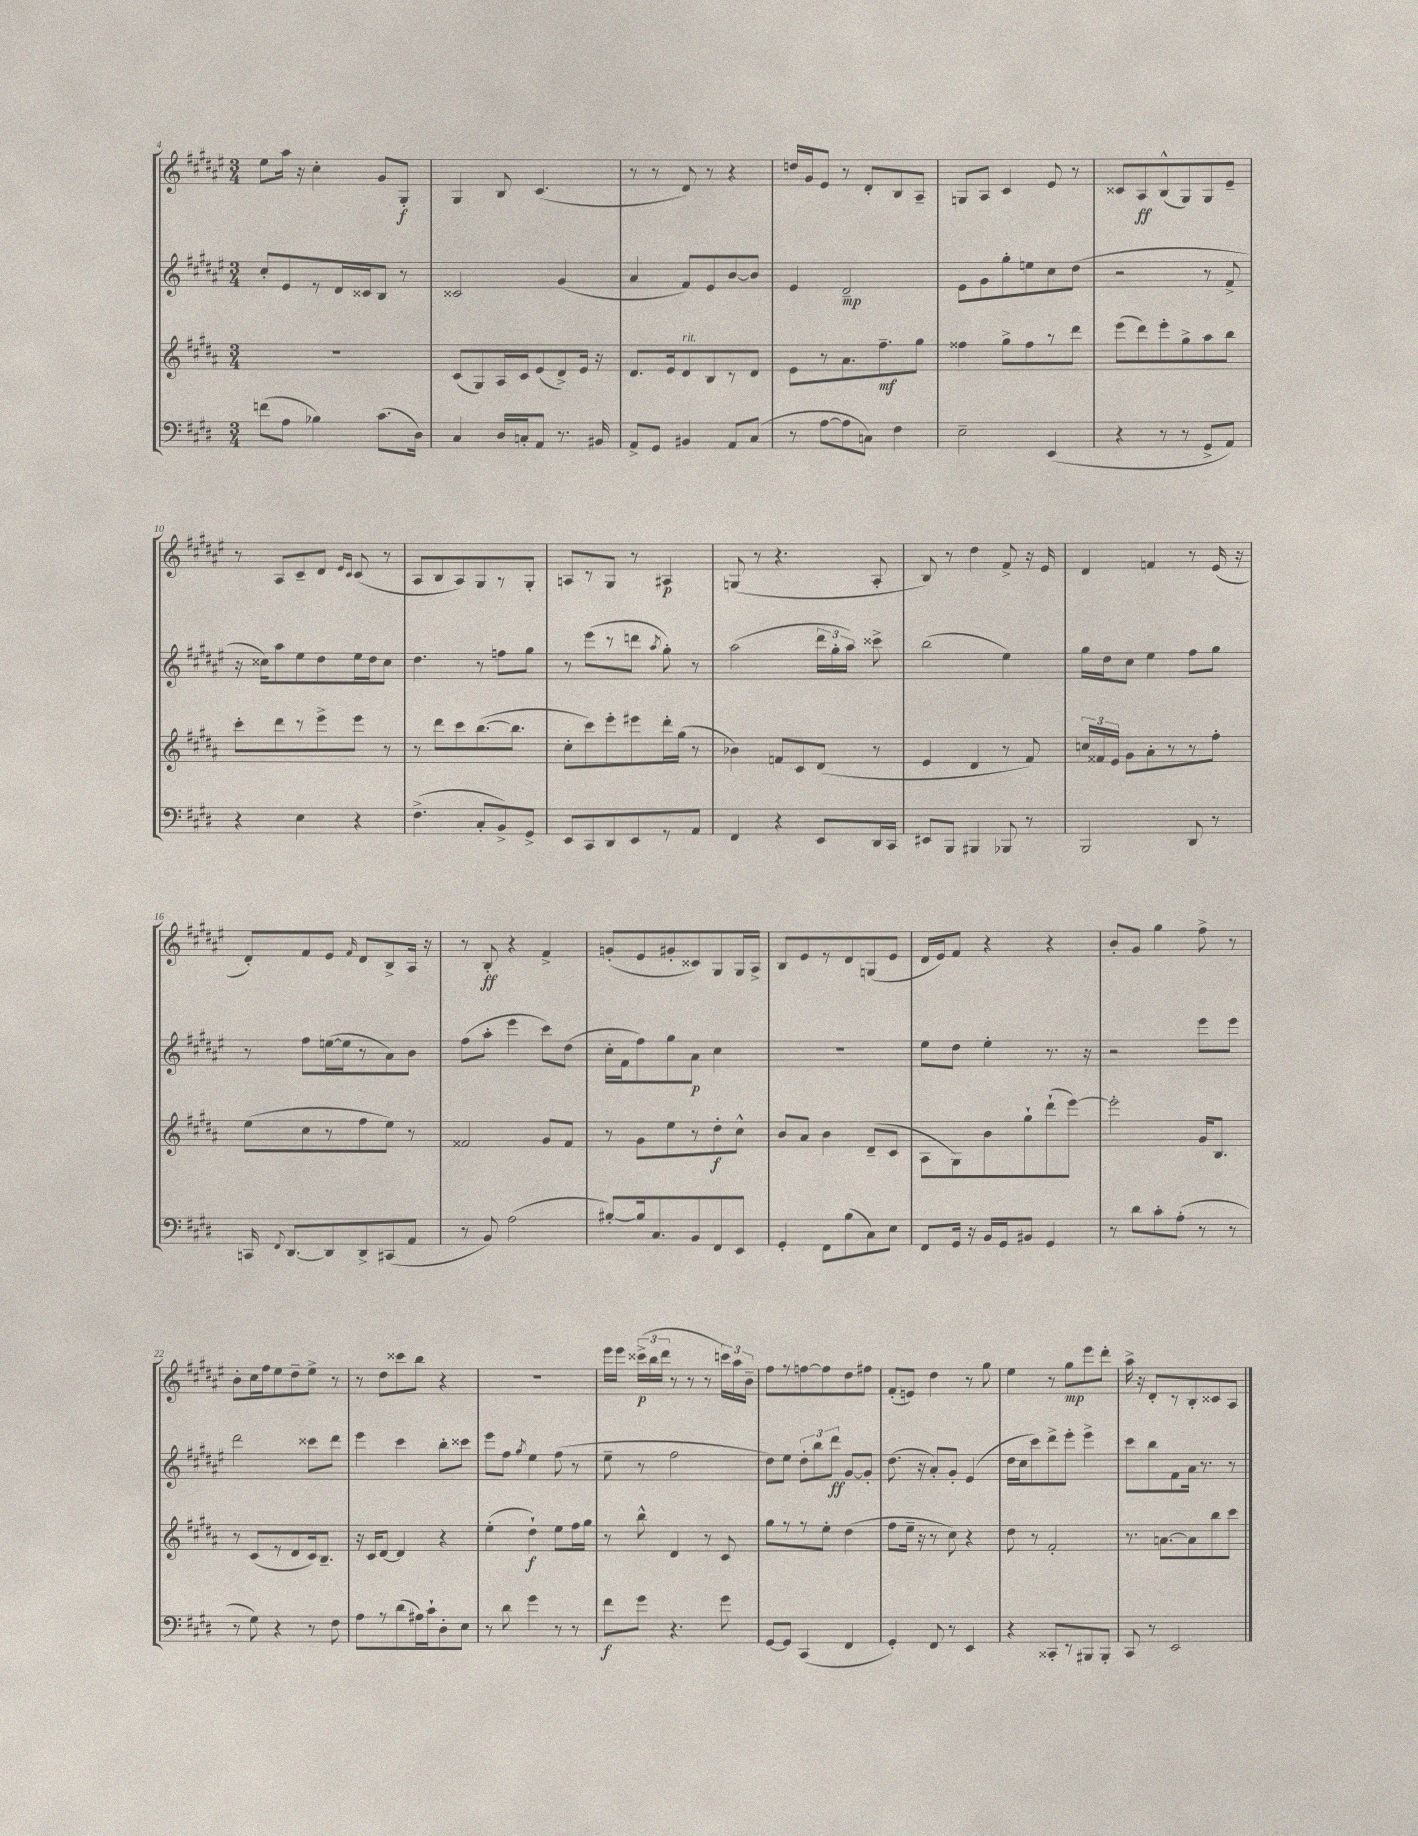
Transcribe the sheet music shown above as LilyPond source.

<<
\new StaffGroup <<
\new Staff = "s0" {
    \clef treble \key fis \major \numericTimeSignature \time 3/4
    \autoBeamOff eis''8[ ais''16] r16 cis''4-. gis'8[ gis8]-.\f |
    gis4 b8 cis'4.( |
    r8 r8 dis'8) r8 r4 |
    d''16[ gis'16 eis'8] r8 dis'8[-. b8 ais8]-- |
    g8[ ais8] cis'4 eis'8 r8 |
    cisis'8[ ais8\ff b8-^( gis8) gis8 eis'8]-- |
    r8 ais8[ cis'8-- dis'8] \grace { eis'16[ cis'16] } cis'8( r8 |
    ais8[ b8 ais8) gis8 r8 gis8]-. |
    a8[ r8 gis8] r8 ais4\p |
    g8( r8 r4. ais8-. |
    b8) r8 dis''4 fis'8-> r16 eis'16 |
    dis'4 f'4 r8 eis'16( r16 |
    dis'8[-.) fis'8 eis'8] \grace { fis'16 } dis'8[ b8-> ais16] r16 |
    r8 b8-.\ff r4 fis'4-> |
    g'8[-.( eis'8 gis'8-. cisis'8) gis8 gis16 ais16]-> |
    b8[ eis'8 r8 dis'8 g8( eis'8] |
    dis'16[ eis'16) fis'8] r4 r4 |
    b'8[-. gis'8] gis''4 fis''8-> r8 |
    b'8[-. cis''16 fis''16 eis''8 dis''8-- eis''8]-> r8 |
    r8 dis''8[ cisis'''8 b''8] r4 |
    R2. |
    eis'''16[ eis'''16] \tuplet 3/2 { cisis'''16[->\p( b''16 dis'''16] } r8 r8 r8 \tuplet 3/2 { c'''16[) ais''16 b'16]-- } |
    fis''8[ r8 f''8~ f''8 dis''8 fis''8] |
    fis'8[-.( e'8]) dis''4 r8 gis''8 |
    eis''4 r8 gis''8[\mp eis'''8 dis'''8]-. |
    ais''16-> r16 dis'8[-. r8 b8-. cisis'8 ais8] \bar "|." |
}
\new Staff = "s1" {
    \clef treble \key fis \major \numericTimeSignature \time 3/4
    \autoBeamOff cis''8[-. eis'8 r8 dis'16 cisis'16 b8] r8 |
    cisis'2 gis'4( |
    ais'4 fis'8[) eis'8 b'8~ b'8] |
    eis'4 dis'2--\mp |
    eis'8[ gis'8 gis''8-. e''8 cis''8 dis''8]( |
    r2 r8 fis'8-> |
    r16 cisis''16[) ais''8 eis''8 dis''8 eis''16 dis''16 cisis''8] |
    dis''4. r8 f''8[ gis''8] |
    r8 eis'''8[( r8 d'''8] \acciaccatura { ais''8 } gis''8-.) r8 |
    ais''2( \tuplet 3/2 { dis'''16[ gis''16-. ais''16]) } cisis'''8-> |
    b''2( eis''4) |
    gis''16[ dis''16 cis''8] eis''4 fis''8[ gis''8] |
    r8 fis''8[ e''16~( e''16 r8 ais'8) b'8] |
    fis''8[( ais''8]-. eis'''4 cis'''8[) dis''8]( |
    cis''16[-. fis'16 fis''8) gis''8 ais'8]\p cis''4 |
    R2. |
    eis''8[ dis''8] eis''4-. r8. r16 |
    r2 eis'''8[ eis'''8] |
    dis'''2 cisis'''8[ dis'''8] |
    eis'''4 cis'''4 b''8[-. cisis'''8] |
    eis'''8[ fis''8] \acciaccatura { gis''8 } eis''4 fis''8( r8 |
    eis''8-- r8 fis''2 |
    dis''8[) eis''8] \tuplet 3/2 { dis''8[-. b''8 dis'''8]\ff } gis'8[~ gis'8]-. |
    dis''8.( r16 ais'8[-.) gis'8]-. eis'4( |
    dis''16[ cis''16 cis'''8) dis'''8-> eis'''8]-. eis'''4-> |
    cis'''8[ b''8 fis'8 ais'16] r8. r8 \bar "|." |
}
\new Staff = "s2" {
    \clef treble \key b \major \numericTimeSignature \time 3/4
    \autoBeamOff R2. |
    cis'8[( gis8) ais16 cis'16 e'8( dis'8->) e'16] r16 |
    dis'8.[ e'16 dis'8^\markup { \italic "rit." } b8 r8 dis'8] |
    e'8[ r8 ais'8. fis''8.--\mf gis''8] |
    fisis''4 gis''8[-> fisis''8 r8 dis'''8] |
    e'''8[( dis'''8) e'''8-. gis''8-> ais''8 b''8] |
    cis'''8[-. dis'''8 r8 e'''8-> e'''8] r8 |
    r8 dis'''8[ cis'''8 b''8.~( b''8.] |
    cis''8[-. cis'''8) e'''8-. eis'''8 dis'''16-. gis''16]( r8 |
    bes'4) f'8[ cis'8 dis'8]( r8 |
    e'4 dis'4 r8 fis'8) |
    \tuplet 3/2 { c''16[ fisis'16 e'16] } gis'8[ ais'8-. r8 r8 fis''8]-. |
    e''8[( cis''8 r8 fis''8 e''8]) r8 |
    fisis'2 gis'8[ fisis'8] |
    r8 gis'8[ e''8 r8 dis''8-.\f cis''8]-^ |
    b'8[ ais'8] b'4 dis'8[--( cis'8] |
    ais8[ gis8) b'8 gis''8-! dis'''8-!( e'''8]~) |
    e'''2-. gis'16[ b8.] |
    r8 cis'8[( r8 dis'8 cis'16) b8.]-- |
    r16 cis'16[ dis'8]~ dis'4 r4 |
    e''4-.( dis''4-!\f) e''8[ fis''16 gis''16] |
    r8 b''8-^ dis'4 r8 cis'8 |
    gis''8[ r8 r8 e''8]-. dis''4( |
    fis''8[ e''16]-- r16 r8 cis''8) r4 |
    dis''8 r8 fis'2-. |
    r8. a'8.[~ a'8 b''8 cis'''8] \bar "|." |
}
\new Staff = "s3" {
    \clef bass \key e \major \numericTimeSignature \time 3/4
    \autoBeamOff f'8[( a8] bes4) cis'8.[( dis16]) |
    cis4 dis16[ c16-. a,8] r8. bis,16 |
    a,8[-> gis,8] bis,4 a,8[ cis8]( |
    r8 a8[~ a8 c8]) fis4 |
    e2-- e,4( |
    r4 r8 r8 gis,8[-> a,8]) |
    r4 e4 r4 |
    fis4.->( cis8[-. b,8->) gis,8]-> |
    e,8[ cis,8 dis,8 e,8 r8 a,8] |
    fis,4 r4 e,8[ dis,16 cis,16] |
    eis,8[ b,,8] bis,,4 bes,,8 r8 |
    b,,2 dis,8 r8 |
    c,16 \appoggiatura { fis,8 } dis,8.[~ dis,8 dis,8-> cis,8( a,8] |
    r8 b,8) a2( |
    bis8[~-.) bis16 cis8. b,8 fis,8 e,8] |
    gis,4-. fis,8[ b8( cis8) e8] |
    fis,8[ gis,16] r16 b,16[ gis,16 bis,8] gis,4 |
    r8 dis'8[ cis'8-. a8]-.( r8 r8 |
    r8 gis8) r4 r8 fis8 |
    a8[ r8 dis'8( ais16) cis'16-! dis8-. e8] |
    r8 dis'8 gis'4 r8 r8 |
    fis'8[\f gis'8] r4. gis'8 |
    gis,8[~ gis,8] cis,4( fis,4 |
    gis,4-.) fis,8 r8 e,4 |
    r4 cisis,8[-. r8 bis,,8 bis,,8]-. |
    cis,8 r8 e,2 \bar "|." |
}
>>
>>
\layout { \context { \Score currentBarNumber = #4 } }
